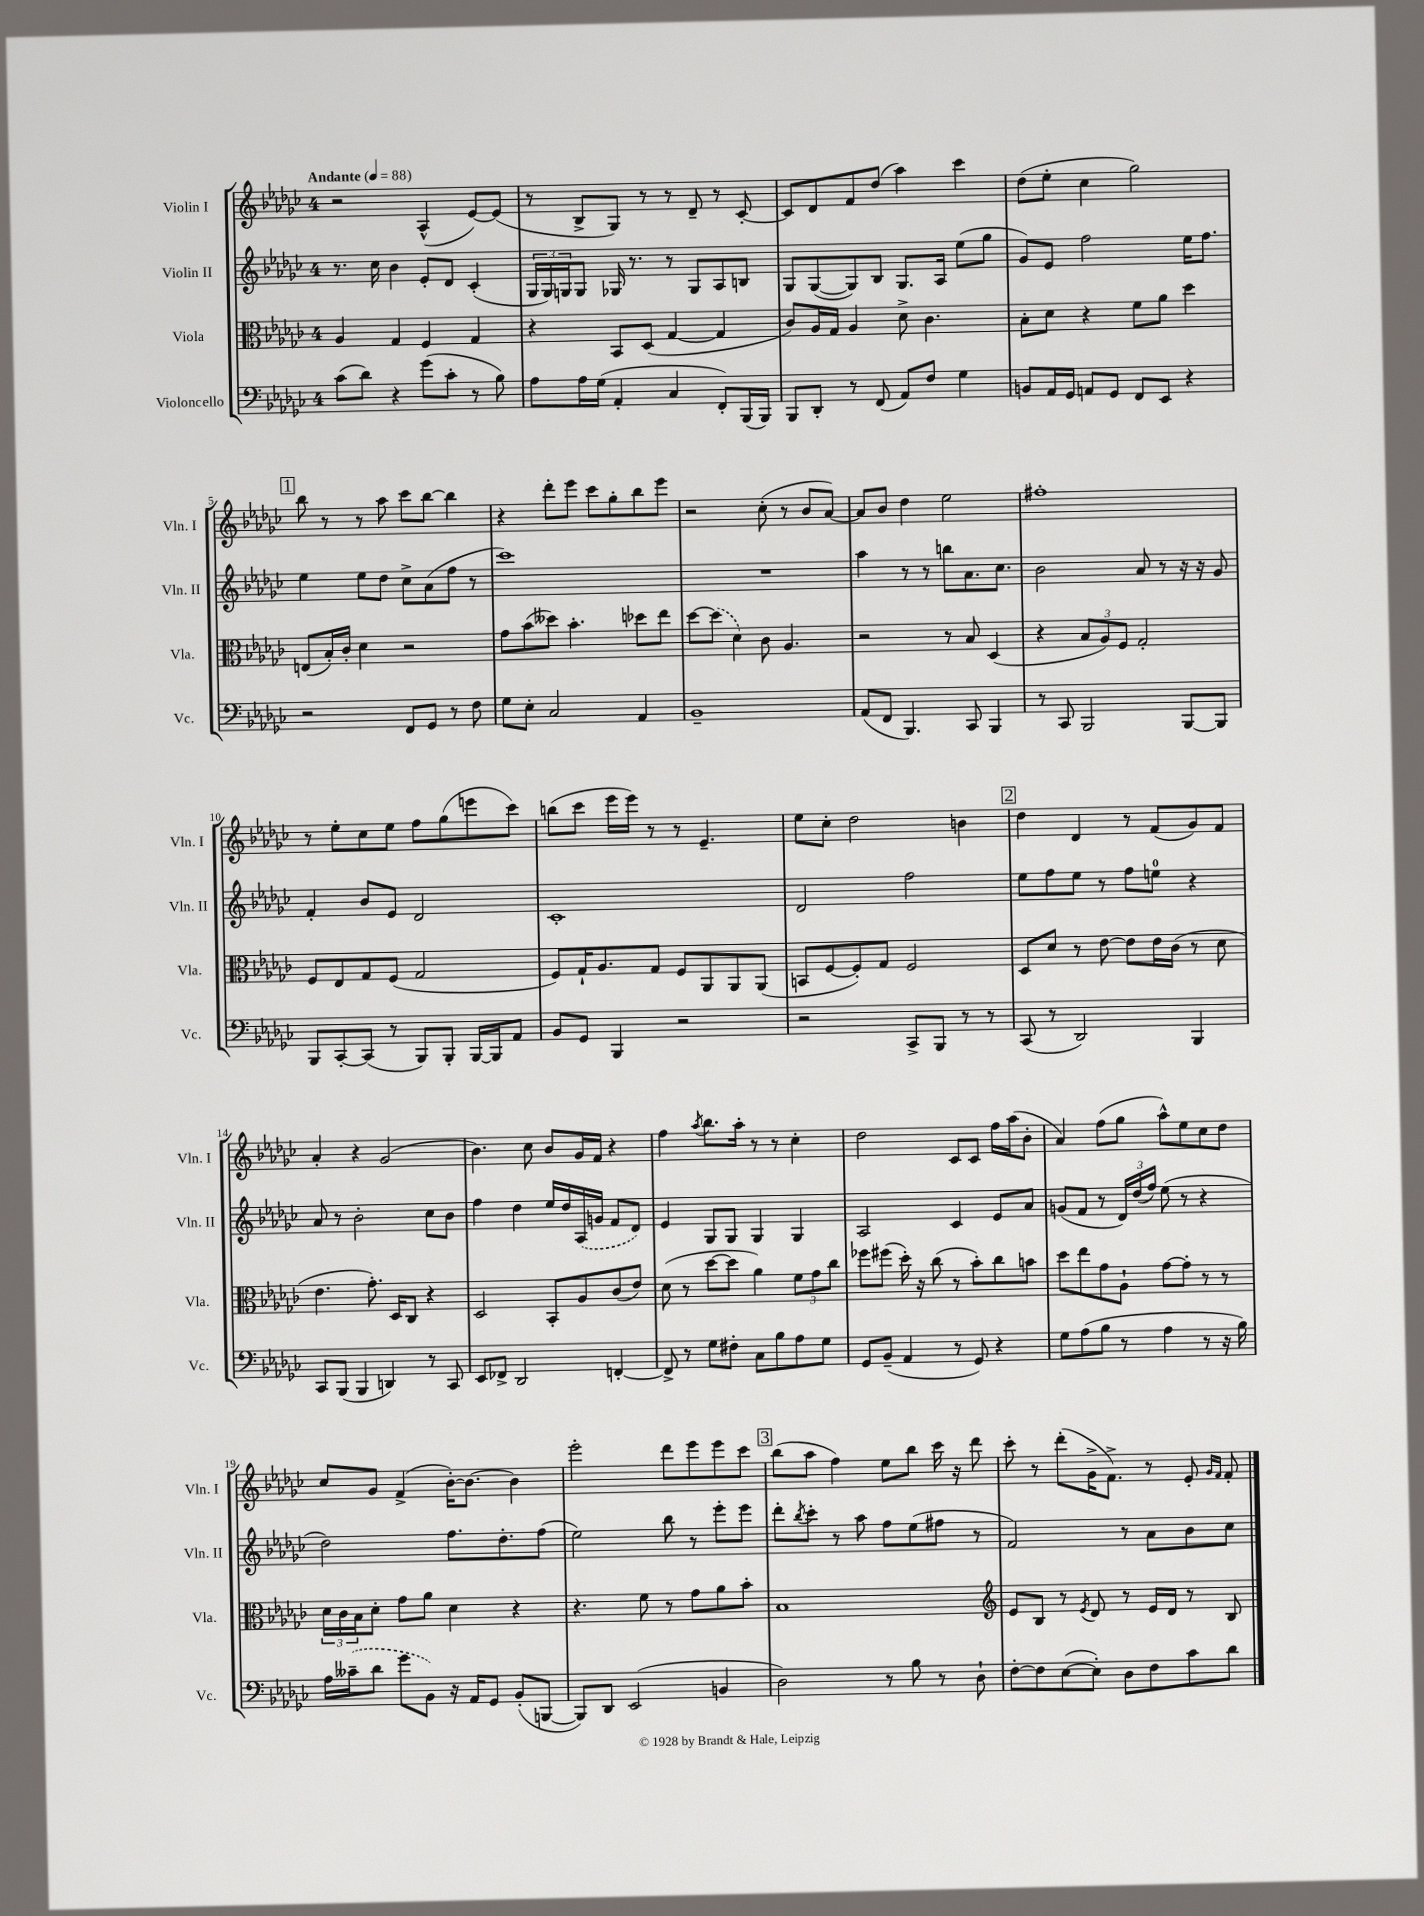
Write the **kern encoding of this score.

**kern	**kern	**kern	**kern
*staff4	*staff3	*staff2	*staff1
*clefF4	*clefC3	*clefG2	*clefG2
*k[b-e-a-d-g-c-]	*k[b-e-a-d-g-c-]	*k[b-e-a-d-g-c-]	*k[b-e-a-d-g-c-]
*M4/4	*M4/4	*M4/4	*M4/4
*MM88	*MM88	*MM88	*MM88
(8c-\L	4A-/	8.r	2r
8d-\J)	.	.	.
.	.	16cc-\	.
4r	4G-/	4b-\	.
(8g-\L	4F/	8e-'/L	(4A-^^/
8c-'\J	.	8d-/J	.
8r	4G-/	(4c-'/	[8e-/L)
8B-\)	.	.	(8e-/]J
=	=	=	=
8A-\L	4r	24G-/LL	8r
.	.	24G-/)	.
.	.	24G/J	.
16A-\L	.	8G/J	8B-^/L
(16G-\JJ	.	.	.
4AA-'/	8BB-/L	16G-/	8G-/J)
.	.	8.r	.
.	(8D-/J	.	8r
4C-/	[4G-/	8r	8r
.	.	8G-/L	8d-~/
8FF'/L)	4G-/]	8A-/	8r
(16BBB-/L	.	8B/J	[8c-'/
16BBB-/JJ)	.	.	.
=	=	=	=
8BBB-/L	8c-/L)	8G-/L	8c-/]L
8DD-'/J	16A-/L	([8G-/	8d-/
.	16G-/JJ	.	.
8r	4A-/	8G-/])	8f/
(8FF/	.	8B-/J	(8dd-/J
8AA-/L)	8d-^\	8.G-/L	4aa-\)
8F/J	4.c-\	.	.
.	.	16A-/Jk	.
4G-\	.	(8ee-\L	4ccc-\
.	.	8gg-\J	.
=	=	=	=
8BB/L	8B-'\L	8g-/L)	(8dd-\L
16AA-/L	8d-\J	8e-/J	8ee-'\J
16GG-/JJ	.	.	.
8AA/L	4r	2ff\	4cc-\
8GG-/J	.	.	.
8FF/L	8f\L	.	2gg-\)
8EE-/J	8a-\J	.	.
4r	4dd-\	16ee-\LK	.
.	.	8.ff\J	.
=	=	=	=
2r	(8E/L	4ee-\	8bb-\
.	16B-'/L)	.	8r
.	16c-'/JJ	.	.
.	4d-\	8ee-\L	8r
.	.	8dd-\J	8aa-\
8FF/L	2r	8cc-^\L	8ccc-\L
8GG-/J	.	(8a-\	[8bb-\J
8r	.	8ff\J	4bb-\]
8F\	.	8r	.
=	=	=	=
8G-\L	8g-\L	1ccc-)	4r
8E-'\J	(8b-\	.	.
2C-/	8dd--\J)	.	8ddd-'\L
.	4.b-'\	.	8eee-\J
.	.	.	8ccc-\L
.	.	.	8gg-'\
4AA-/	8dd-\L	.	8bb-\
.	8ee-\J	.	8eee-\J
=	=	=	=
1BB-~	[8dd-\L	1r	2r
.	(8dd-\]J	.	.
.	4d-\)	.	.
.	8c-\	.	(8cc-'\
.	4.A-/	.	8r
.	.	.	8b-/L
.	.	.	[8a-/J)
=	=	=	=
(8AA-/L	2r	4aa-\	8a-/]L
8FF/J	.	.	8b-/J
4.BBB-/)	.	8r	4dd-\
.	.	8r	.
.	8r	8bb\L	2ee-\
8CC-/	8B-/	8.a-\	.
4BBB-/	(4D-/	.	.
.	.	8.cc-\J	.
=	=	=	=
8r	4r	2b-\	1ff#'
8CC-/	.	.	.
2BBB-/	12B-/L	.	.
.	12A-/)	.	.
.	12F/J	.	.
.	2G-'/	8a-/	.
.	.	8r	.
[8BBB-/L	.	16r	.
.	.	16r	.
8BBB-/]J	.	8g-/	.
=	=	=	=
8BBB-/L	8F/L	4f'/	8r
[8CC-'/	8E-/	.	8ee-'\L
(8CC-/]J	8G-/	8b-/L	8cc-\
8r	(8F/J	8e-/J	8ee-\J
8BBB-/L)	2G-/	2d-/	8ff\L
8BBB-'/J	.	.	(8gg-\
[16BBB-/LL	.	.	8eee\
16BBB-/]J	.	.	.
8AA-/J	.	.	8ccc-\J)
=	=	=	=
8BB-/L	8F/L)	1c-'	(8bb\L
8GG-/J	16G-`/K	.	8ccc-\J
.	8.A-/	.	.
4BBB-/	.	.	16eee-\LL
.	.	.	16eee-\JJ)
.	8G-/J	.	8r
2r	8F/L	.	8r
.	8AA-/	.	4.e-~/
.	8AA-/	.	.
.	(8AA-/J	.	.
=	=	=	=
2r	8BB/L	2d-/	8ee-\L
.	[8F/	.	8cc-'\J
.	8F'/])	.	2dd-\
.	8G-/J	.	.
8CC-^/L	2F/	2ff\	.
8BBB-/J	.	.	.
8r	.	.	4b\
8r	.	.	.
=	=	=	=
(8CC-/	8D-/L	8ee-\L	4dd-\
8r	8d-/J	8ff\	.
2DD-/)	8r	8ee-\J	4d-/
.	[8e-\	8r	.
.	8e-\]L	8ff\L	8r
.	16e-\L	8ee\J	(8f/L
.	(16c-\JJ	.	.
4BBB-/	8r	4r	8g-/)
.	8d-\	.	8f/J
=	=	=	=
8CC-/L	4.e-\	8a-/	4a-'/
(8BBB-/J	.	8r	.
4BBB-/	.	2b-'\	4r
.	8.g-'\)	.	.
4DD/)	.	.	(2g-/
.	16D-/LK	.	.
.	8C-/J	.	.
8r	4r	8cc-\L	.
8CC-/	.	8b-\J	.
=	=	=	=
8EE-/L	2D-/	4ff\	4.b-\)
8FF-^/J	.	.	.
2DD-/	.	4dd-\	.
.	.	.	8cc-\
.	8BB-'/L	16ee-/LL	8b-/L
.	.	16dd-/	.
.	8A-/	(16A-/	16g-/L
.	.	16g/JJ	16f/JJ
[4FF'/	(8c-/	8f/L	4r
.	8e-/J)	8d-/J)	.
=	=	=	=
8FF^/]	(8d-\	4e-/	4ff\
8r	8r	.	.
.	.	.	8qaa-/
8G-\L	[8dd-\L	8G-/L	8.bb-\L
8F#'\J	8dd-\]J	8G-/J	.
.	.	.	16aa-'\Jk
8C-\L	4a-\)	4G-/	8r
8B-\	.	.	8r
8A-\	12f\L	4G-/	4cc-'\
.	12g-\	.	.
8G-\J	.	.	.
.	12cc-\J	.	.
=	=	=	=
8GG-/L	8ff-\L	2A-/	2dd-\
(8BB-~/J	(8ff#\J	.	.
4AA-/	16dd-'\)	.	.
.	16r	.	.
.	(8cc-\	.	.
8r	8r	4c-/	8c-/L
8GG-/)	8b-'\L)	.	8c-/J
4r	8cc-\	8e-/L	16ff\LL
.	.	.	(16aa-\J
.	8b\J	8a-/J	8b-'\J
=	=	=	=
8G-\L	8dd-\L	(8g/L	4a-/)
(8A-\	8ee-\	8f/J	.
8B-\J	8g-\	8r	(8ff\L
8r	8A-`\J	24d-/LL)	8gg-\J
.	.	(24dd-/	.
.	.	24ff/JJ)	.
4A-\	[8g-\L	(8ee-\	8aa-^^\L)
.	8g-'\]J	8r	8ee-\
8r	8r	4r	8cc-\
16r	8r	.	8dd-\J
16B-\)	.	.	.
=	=	=	=
16A-\LL	24d-\LL	2dd-\)	8cc-/L
.	24c-\	.	.
(16c--~\J	.	.	.
.	24B-\J	.	.
8d-\J	8d-'\J	.	8g-/J
8g-\L	8g-\L	.	(4f^/
8BB-\J)	8a-\J	.	.
16r	4d-\	8.ff\L	[16b-'\LK)
16AA-/LK	.	.	8.b-\_J
8GG-/J	.	.	.
.	.	8.dd-'\	.
(8BB-'/L	4r	.	4b-\]
[8BBB/J	.	(8ff\J	.
=	=	=	=
8BBB/]L)	4.r	2ee-\)	2eee-'\
8DD-/J	.	.	.
(2EE-/	.	.	.
.	8f\	.	.
.	8r	8bb-\	8ddd-\L
.	8g-\L	8r	8eee-\
4BB/	8a-\	8eee-'\L	8eee-\
.	8b-'\J	8eee-\J	8ccc-\J
=	=	=	=
2D-\)	1B-	8ddd-'\L	(8bb-\L
.	.	8qbb-/	.
.	.	8ccc-'\J	8aa-\J
.	.	8r	4ff\)
.	.	8aa-\	.
8r	.	8ff\L	8ee-\L
8B-\	.	(8ee-\	8bb-\J
8r	.	8ff#\J	16ccc-\
.	.	.	16r
8D-`\	.	8r	8ddd-\
=	=	=	=
*	*clefG2	*	*
[8F'\L	8e-/L	2f/)	8ccc-'\
8F\]	8B-/J	.	8r
([8E-\	8r	.	(8ddd-'\L
.	8qe-/	.	.
8E-'\]J)	8d-/	.	16g-^\K
.	.	.	8.f^\J)
8D-\L	8r	8r	.
8F\	16e-/LL	8a-\L	8r
.	16d-/JJ	.	.
8c-\	8r	8b-\	8e-'/
.	.	.	16qqg-/LL
.	.	.	16qqf/JJ
8d-\J	8B-/	8cc-\J	8f'/
==	==	==	==
*-	*-	*-	*-
